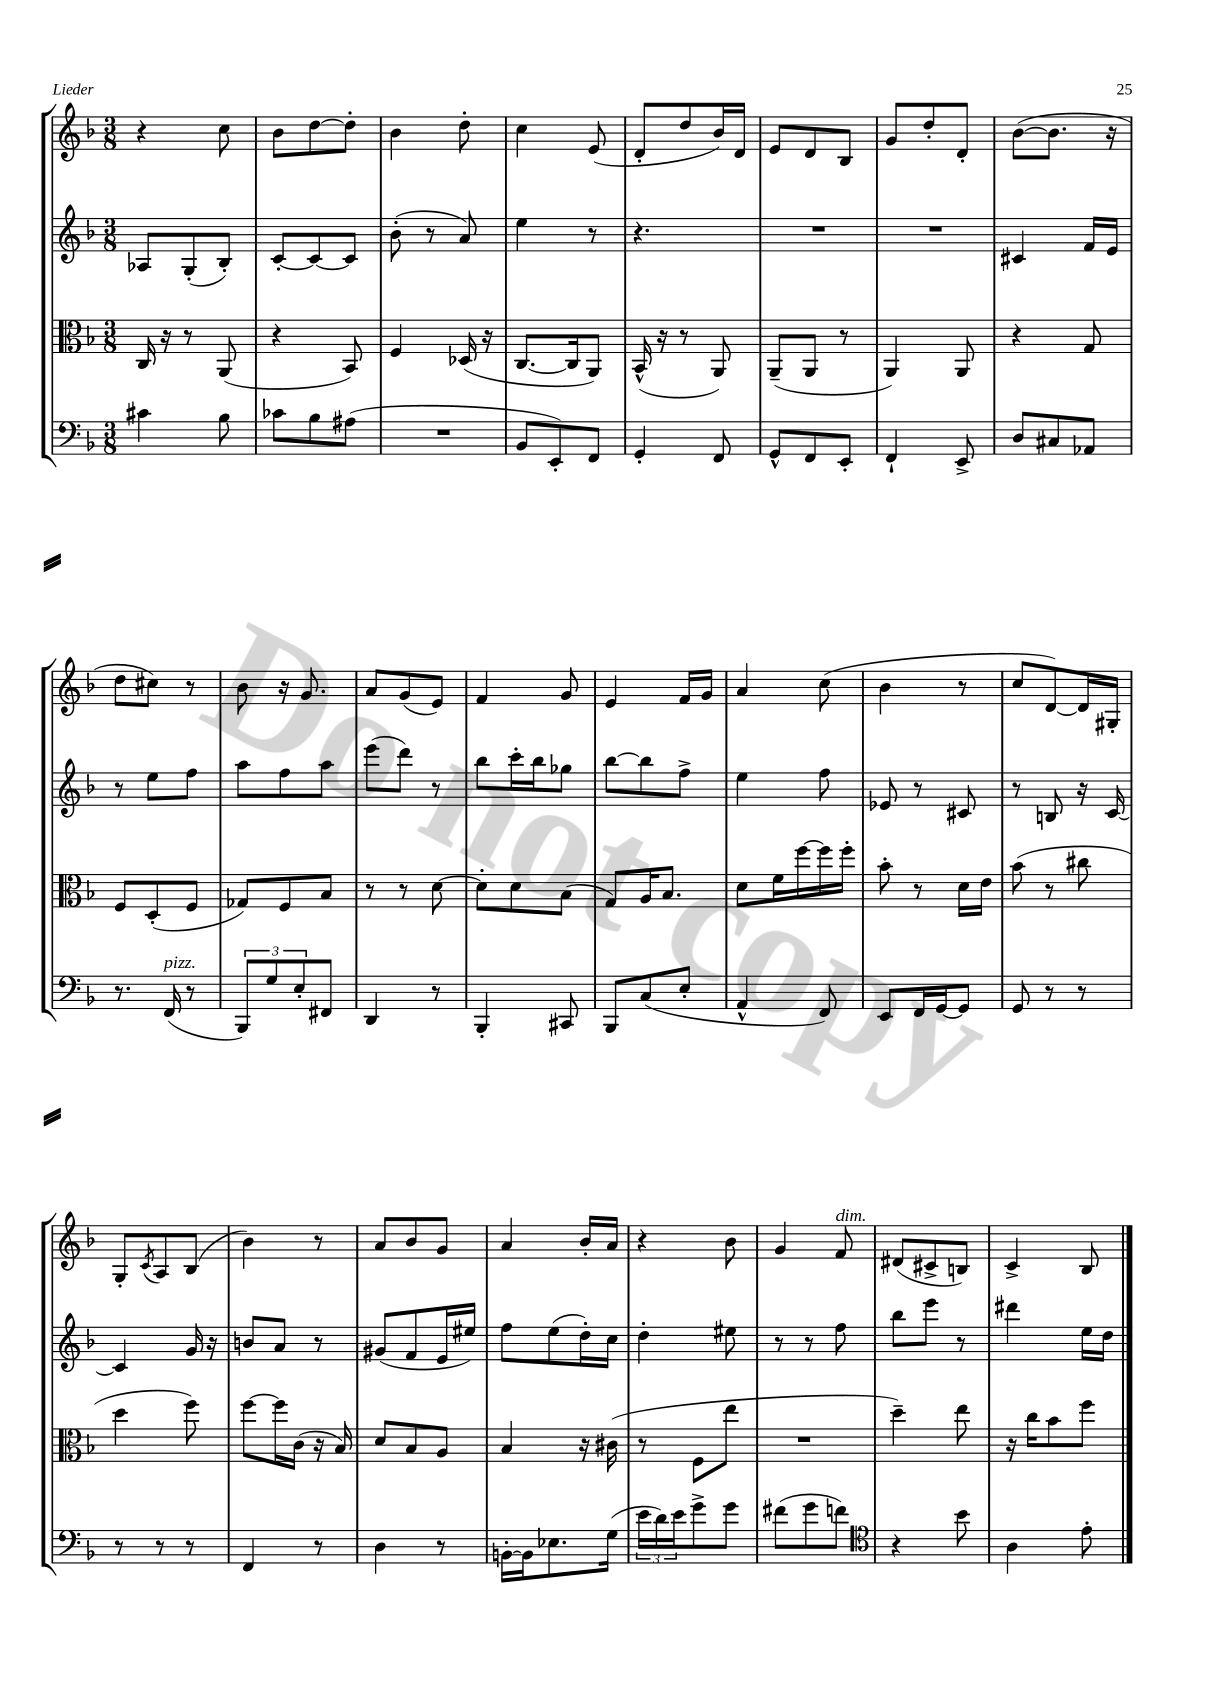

**kern	**kern	**kern	**kern
*staff4	*staff3	*staff2	*staff1
*clefF4	*clefC3	*clefG2	*clefG2
*k[b-]	*k[b-]	*k[b-]	*k[b-]
*M3/8	*M3/8	*M3/8	*M3/8
4c#	16C	8A-	4r
.	16r	.	.
.	8r	(8G'	.
8B-	(8AA	8B-')	8cc
=	=	=	=
8c-	4r	[8c'	8b-
8B-	.	8c_	[8dd
(8A#	8BB-)	8c]	8dd']
=	=	=	=
4.r	4F	(8b-'	4b-
.	.	8r	.
.	(16D-	8a)	8dd'
.	16r	.	.
=	=	=	=
8BB-	[8.C	4ee	4cc
8EE')	.	.	.
.	16C]	.	.
8FF	8AA)	8r	(8e
=	=	=	=
4GG'	(16BB-^^	4.r	8d'
.	16r	.	.
.	8r	.	8dd
8FF	8AA)	.	16b-)
.	.	.	16d
=	=	=	=
8GG^^	(8AA~	4.r	8e
8FF	8AA	.	8d
8EE'	8r	.	8B-
=	=	=	=
4FF`	4AA)	4.r	8g
.	.	.	8dd'
8EE^	8AA	.	8d'
=	=	=	=
8D	4r	4c#	([8b-
8C#	.	.	8.b-]
8AA-	8G	16f	.
.	.	16e	16r
=	=	=	=
8.r	8F	8r	8dd
.	(8D'	8ee	8cc#)
(16FF	.	.	.
8r	8F	8ff	8r
=	=	=	=
12BBB-)	8G-)	8aa	8b-
12G	.	.	.
.	8F	8ff	16r
12E'	.	.	.
.	.	.	8.g
8FF#	8B-	8aa	.
=	=	=	=
4DD	8r	(8eee	8a
.	8r	8ddd)	(8g
8r	[8d	8r	8e)
=	=	=	=
4BBB-'	8d']	8bb-	4f
.	8d	16ccc'	.
.	.	16bb-	.
8CC#	(8B-	8gg-	8g
=	=	=	=
8BBB-	8G)	[8bb-	4e
(8C	16A	8bb-]	.
.	8.B-	.	.
8E'	.	8ff^	16f
.	.	.	16g
=	=	=	=
4AA^^	8d	4ee	4a
.	16f	.	.
.	[16ff	.	.
8FF)	16ff]	8ff	(8cc
.	16ff'	.	.
=	=	=	=
8EE	8b-'	8e-	4b-
16FF	8r	8r	.
[16GG	.	.	.
8GG]	16d	8c#	8r
.	16e	.	.
=	=	=	=
8GG	(8b-	8r	8cc
8r	8r	8B	[8d)
8r	8cc#	16r	16d]
.	.	[16c	16G#'
=	=	=	=
8r	4dd	4c]	8G'
.	.	.	8qc
8r	.	.	8A
8r	8ff)	16g	(8B-
.	.	16r	.
=	=	=	=
4FF	[8ff	8b	4b-)
.	16ff]	8a	.
.	(16c	.	.
8r	16r	8r	8r
.	16B-)	.	.
=	=	=	=
4D	8d	(8g#	8a
.	8B-	8f	8b-
8r	8A	16e	8g
.	.	16ee#)	.
=	=	=	=
[16BB'	4B-	8ff	4a
16BB]	.	.	.
8.E-	.	(8ee	.
.	16r	16dd')	16b-'
(16G	(16c#	16cc	16a
=	=	=	=
24e	8r	4dd'	4r
24d)	.	.	.
24e	.	.	.
8g^	8F	.	.
8g	8ee	8ee#	8b-
=	=	=	=
(8f#	4.r	8r	4g
8g	.	8r	.
8f)	.	8ff	8f
=	=	=	=
*clefC4	*	*	*
4r	4dd~)	8bb-	(8d#
.	.	8eee	8c#^
8b-	8ee	8r	8B)
=	=	=	=
4A	16r	4ddd#	4c^
.	16cc	.	.
.	8b-	.	.
8e'	8ff	16ee	8B-
.	.	16dd	.
==	==	==	==
*-	*-	*-	*-
